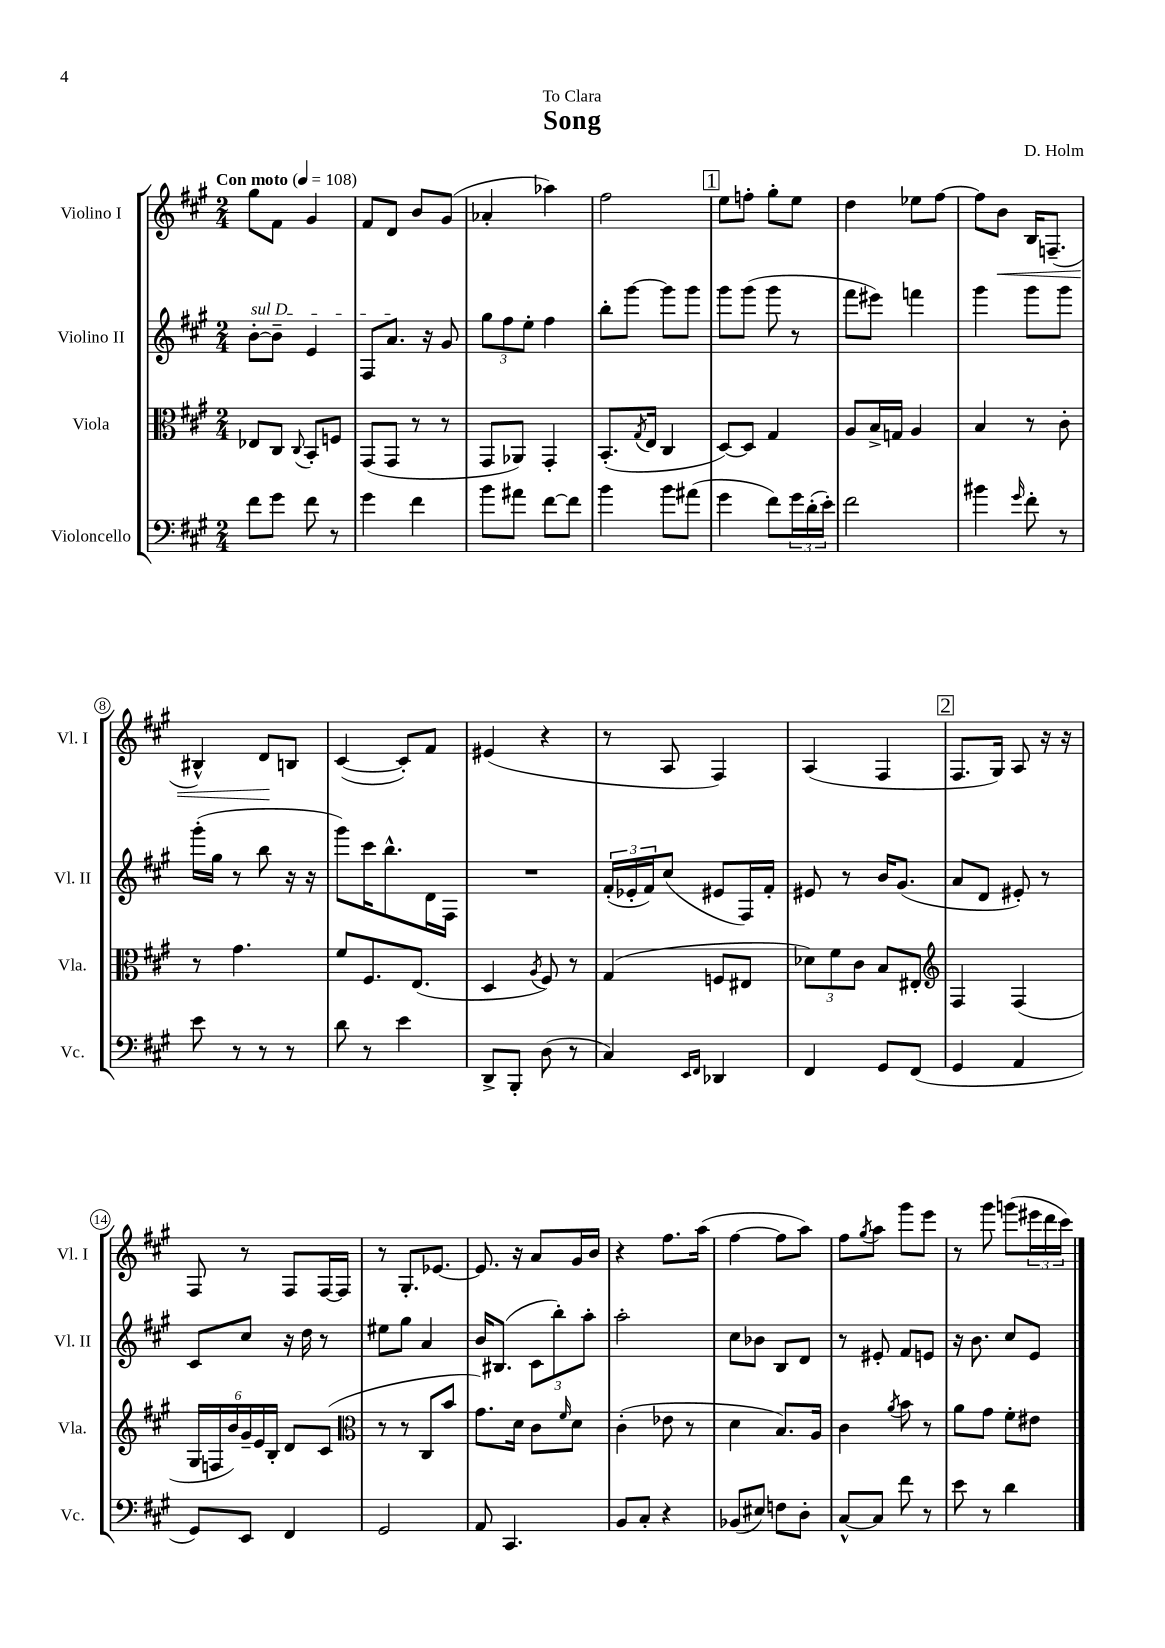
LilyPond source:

\header { title = "Song" composer = "D. Holm" dedication = "To Clara" }
<<
\new StaffGroup <<
\new Staff = "s0" \with { instrumentName = "Violino I" shortInstrumentName = "Vl. I" } {
    \clef treble \key a \major \numericTimeSignature \time 2/4 \tempo "Con moto" 4 = 108
    gis''8 fis'8 gis'4 |
    fis'8 d'8 b'8 gis'8( |
    aes'4-. aes''4) |
    fis''2 |
    \mark \markup { \box "1" } e''8 f''8-. gis''8-. e''8 |
    d''4 ees''8 fis''8~ |
    fis''8 b'8\< b16 f8.--( |
    bis4-^) d'8\! b8 |
    cis'4~( cis'8-.) fis'8 |
    eis'4( r4 |
    r8 a8 fis4) |
    a4( fis4 |
    \mark \markup { \box "2" } fis8. gis16) a8 r16 r16 |
    fis8 r8 fis8 fis16~ fis16 |
    r8 gis8.-. ees'8.~ |
    ees'8. r16 a'8 gis'16 b'16 |
    r4 fis''8. a''16( |
    fis''4~ fis''8 a''8) |
    fis''8 \acciaccatura { gis''8 } a''8 gis'''8 e'''8 |
    r8 gis'''8 g'''8( \tuplet 3/2 { eis'''16 d'''16 cis'''16) } \bar "|." |
}
\new Staff = "s1" \with { instrumentName = "Violino II" shortInstrumentName = "Vl. II" } {
    \clef treble \key a \major \numericTimeSignature \time 2/4
    \once \override TextSpanner.bound-details.left.text = \markup { \italic "sul D" } b'8~-.\startTextSpan b'8-- e'4 |
    fis8 a'8.\stopTextSpan r16 gis'8 |
    \tuplet 3/2 { gis''8 fis''8 e''8-. } fis''4 |
    b''8-. gis'''8~ gis'''8 gis'''8 |
    \mark \markup { \box "1" } gis'''8 gis'''8( gis'''8 r8 |
    fis'''8 eis'''8) f'''4 |
    gis'''4 gis'''8 gis'''8 |
    gis'''16-.( gis''16 r8 b''8 r16 r16 |
    gis'''8) cis'''16 b''8.-^ d'16 fis16 |
    R2 |
    \tuplet 3/2 { fis'16-.( ees'16-. fis'16) } cis''8( eis'8 fis16) fis'16-. |
    eis'8 r8 b'16 gis'8.( |
    \mark \markup { \box "2" } a'8 d'8 eis'8-.) r8 |
    cis'8 cis''8 r16 d''16 r8 |
    eis''8 gis''8 a'4 |
    b'16 bis8.( \tuplet 3/2 { cis'8 b''8-.) a''8-. } |
    a''2-. |
    cis''8 bes'8 b8 d'8 |
    r8 eis'8-. fis'8 e'8 |
    r16 b'8. cis''8 e'8 \bar "|." |
}
\new Staff = "s2" \with { instrumentName = "Viola" shortInstrumentName = "Vla." } {
    \clef alto \key a \major \numericTimeSignature \time 2/4
    ees8 cis8 \appoggiatura { cis8 } b,8-. f8 |
    gis,8( gis,8 r8 r8 |
    gis,8 aes,8) gis,4-. |
    b,8.-.( \acciaccatura { gis8 } e16 cis4 |
    \mark \markup { \box "1" } d8~) d8 gis4 |
    a8 b16-> g16 a4 |
    b4 r8 cis'8-. |
    r8 gis'4. |
    fis'8 fis8. e8.( |
    d4 \acciaccatura { a8 } fis8) r8 |
    gis4( f8 eis8 |
    \tuplet 3/2 { des'8) fis'8 cis'8 } b8 eis8-. |
    \mark \markup { \box "2" } \clef treble fis4 fis4( |
    \tuplet 6/4 { gis16 f16 b'16) gis'16-- e'16 b16-. } d'8 cis'8( |
    \clef alto r8 r8 cis8 b'8 |
    gis'8.) d'16 cis'8 \grace { fis'16 } d'8 |
    cis'4-.( ees'8 r8 |
    d'4 b8.) a16 |
    cis'4 \acciaccatura { a'8 } b'8 r8 |
    a'8 gis'8 fis'8-. eis'8 \bar "|." |
}
\new Staff = "s3" \with { instrumentName = "Violoncello" shortInstrumentName = "Vc." } {
    \clef bass \key a \major \numericTimeSignature \time 2/4
    fis'8 gis'8 fis'8 r8 |
    gis'4 fis'4 |
    b'8 ais'8 fis'8~ fis'8 |
    b'4 b'8 ais'8( |
    \mark \markup { \box "1" } gis'4 fis'8) \tuplet 3/2 { gis'16 d'16-.( e'16-.) } |
    fis'2 |
    bis'4 \grace { gis'16 } fis'8-. r8 |
    e'8 r8 r8 r8 |
    d'8 r8 e'4 |
    d,8-> b,,8-. d8( r8 |
    cis4) \grace { e,16 fis,16 } des,4 |
    fis,4 gis,8 fis,8( |
    \mark \markup { \box "2" } gis,4 a,4 |
    gis,8) e,8 fis,4 |
    gis,2 |
    a,8 cis,4. |
    b,8 cis8-. r4 |
    bes,8( eis8) f8 d8-. |
    cis8~-^ cis8 fis'8 r8 |
    e'8 r8 d'4 \bar "|." |
}
>>
>>
\layout { \context { \Score \override BarNumber.stencil = #(make-stencil-circler 0.1 0.3 ly:text-interface::print) } }
